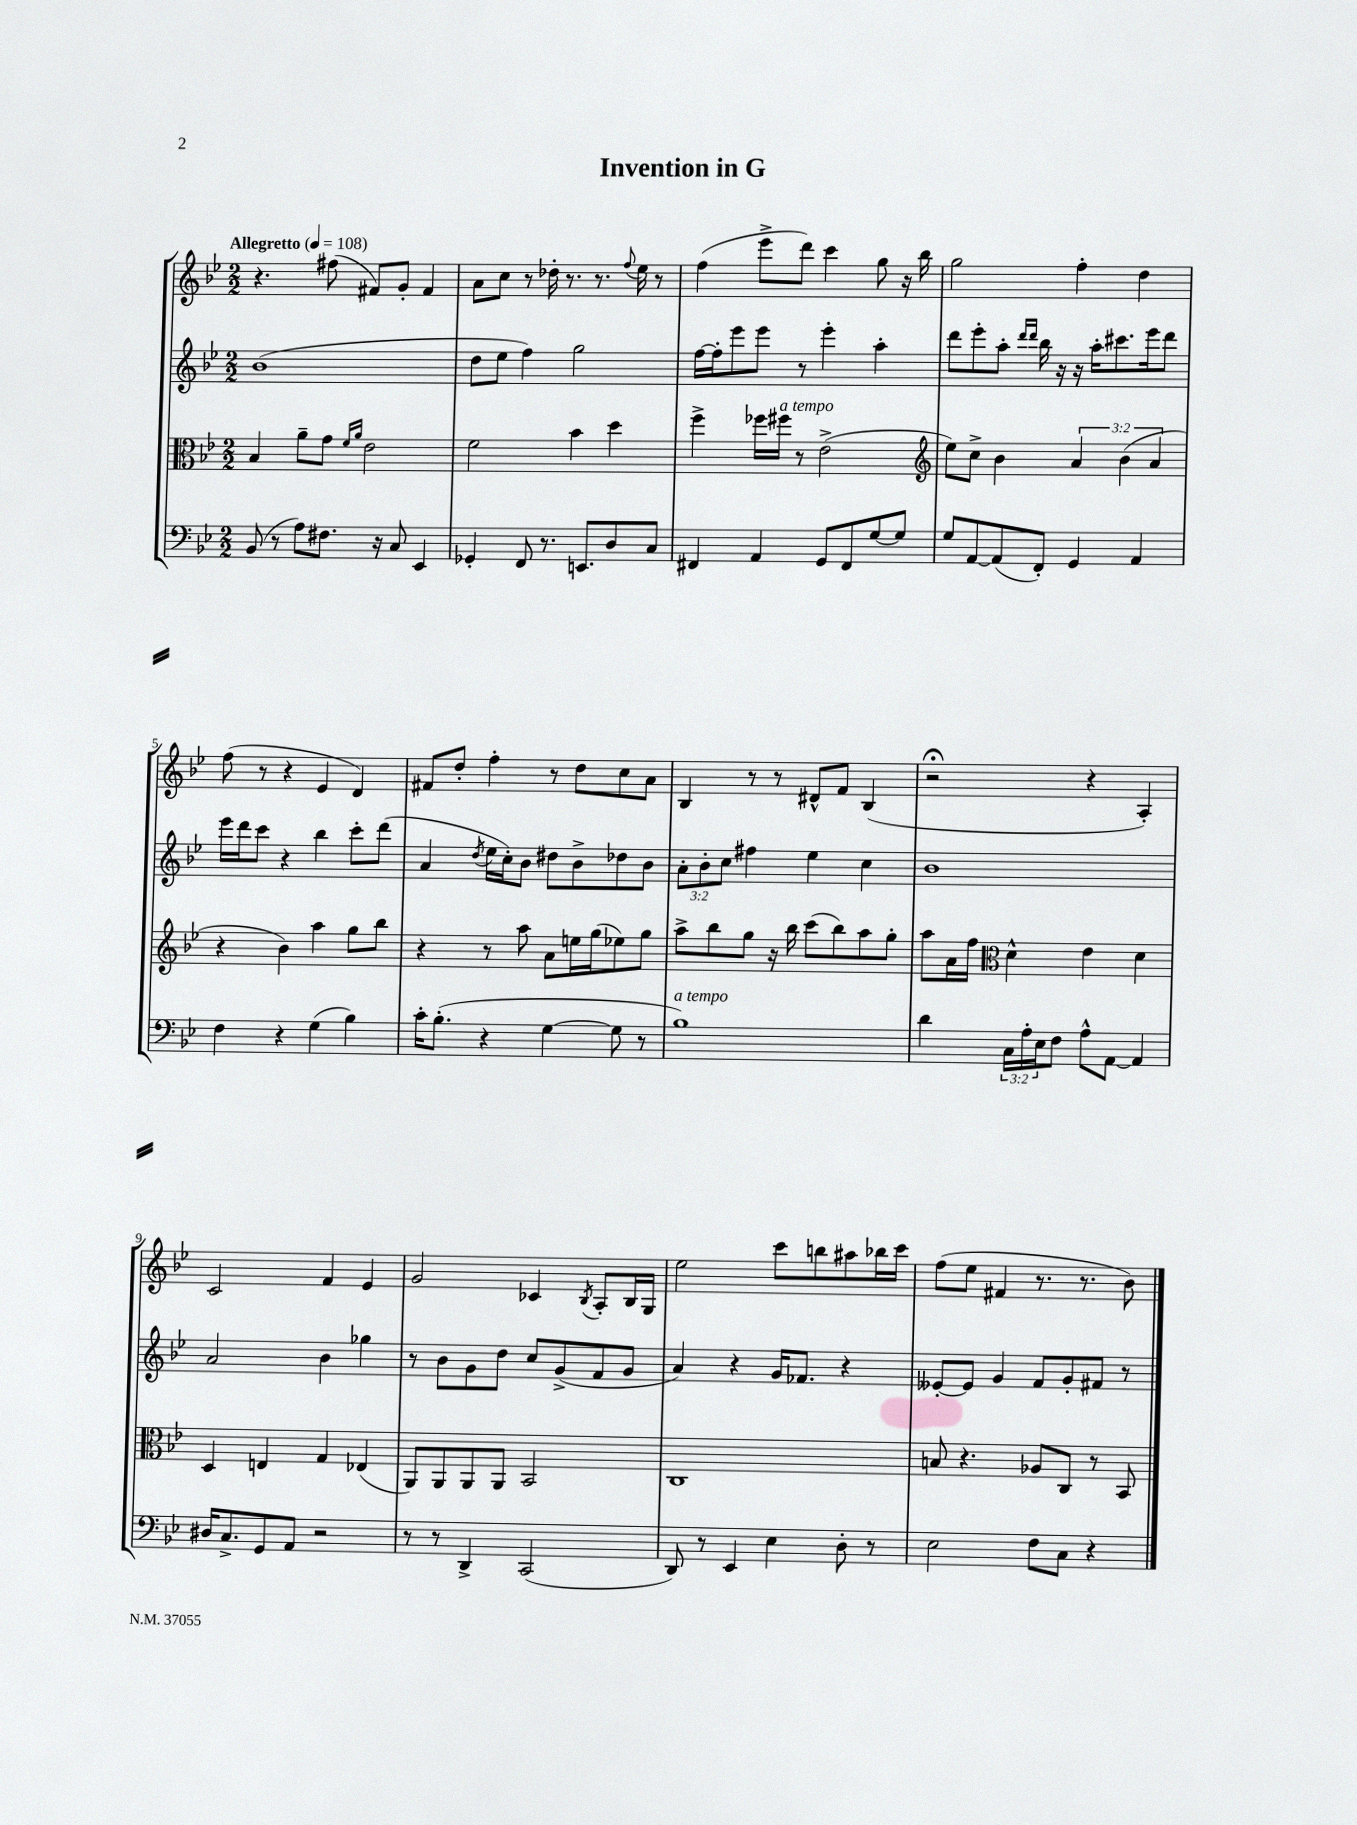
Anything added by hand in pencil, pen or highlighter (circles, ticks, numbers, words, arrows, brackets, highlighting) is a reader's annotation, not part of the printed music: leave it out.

**kern	**kern	**kern	**kern
*part4	*part3	*part2	*part1
*staff4	*staff3	*staff2	*staff1
*clefF4	*clefC3	*clefG2	*clefG2
*k[b-e-]	*k[b-e-]	*k[b-e-]	*k[b-e-]
*M2/2	*M2/2	*M2/2	*M2/2
*MM108	*MM108	*MM108	*MM108
=1	=1	=1	=1
!	!	!	!LO:TX:a:B:t=Allegretto
(8BB-/	4B-/	(1b-	4.r
8r	.	.	.
8A\L)	8a~\L	.	.
8.F#X\J	8g\J	.	(8ff#X\
.	16qqf/LL	.	.
.	16qqa/JJ	.	.
.	2e-\	.	8f#X/L)
16r	.	.	.
8C/	.	.	8g'/J
4EE-/	.	.	4f#/
=2	=2	=2	=2
4GG-X'/	2f\	8dd\L	8a\L
.	.	8ee-\J	8cc\J
8FF/	.	4ff\)	8r
8.r	.	.	16dd-X'\
.	.	.	8.r
.	4b-\	2gg\	.
8.EEn/L	.	.	.
.	.	.	8.r
8D/	4dd\	.	.
.	.	.	8qqff/
.	.	.	16ee-\
8C/J	.	.	8r
=3	=3	=3	=3
4FF#X/	4ff^\	[16ff\LL	(4ff\
.	.	16ff'\J]	.
.	.	8eee-\	.
4AA/	16ff-X\LL	8eee-\J	8eee-^\L
!	!LO:TX:a:i:t=a tempo	!	!
.	16ff#X\JJ	.	.
.	8r	8r	8ddd\J)
8GG/L	(2e-^\	4eee-'\	4ccc\
8FF#/	.	.	.
[8G/	.	4aa'\	8gg\
8G/J]	.	.	16r
.	.	.	16bb-\
=4	=4	=4	=4
*	*clefG2	*	*
8G/L	8ee-\L)	8ddd\L	2gg\
[8AA/	8cc^\J	8eee-'\	.
(8AA/]	4b-\	8aa'\J	.
.	.	16qqddd/LL	.
.	.	16qqddd/JJ	.
8FF'/J)	.	16bb-\	.
.	.	16r	.
4GG/	6a/	16r	4ff'\
.	.	16aa'\KL	.
.	.	8.ccc#X\	.
.	(6b-\	.	.
4AA/	.	.	4dd\
.	.	16eee-\k	.
.	6a/	.	.
.	.	8ddd\J	.
!!LO:LB:g=z
=5	=5	=5	=5
4F\	4r	16eee-\LL	(8ff\
.	.	16ddd\J	.
.	.	8ccc\J	8r
4r	4b-\)	4r	4r
(4G\	4aa\	4bb-\	4e-/
4B-\)	8gg\L	8ccc'\L	4d/)
.	8bb-\J	(8ddd\J	.
=6	=6	=6	=6
16c'\KL	4r	4a/	8f#X/L
(8.B-'\J	.	.	.
.	.	.	8dd'/J
.	.	8qdd/	.
4r	8r	16ee-\LL	4ff'\
.	.	16cc'\J)	.
.	8aa\	8b-\J	.
[4G\	8a\L	8dd#X\L	8r
.	16een\L	8b-^\	8dd\L
.	(16gg\J	.	.
8G\]	8ee-X\)	8dd-X\	8cc\
8r	8gg\J	8b-\J	8a\J
=7	=7	=7	=7
!LO:TX:a:i:t=a tempo	!	!	!
1B-)	8aa^\L	12a'\L	4B-/
.	.	12b-'\	.
.	8bb-\	.	.
.	.	12cc\J	.
.	8gg\J	4ff#X\	8r
.	16r	.	8r
.	16bb-\	.	.
.	(8ccc\L	4ee-\	8d#X^^/L
.	8bb-\)	.	8f/J
.	8aa\	4cc\	(4B-/
.	8gg'\J	.	.
=8	=8	=8	=8
4d\	8aa\L	1b-	2r;<
.	16a\L	.	.
.	16ff\JJ	.	.
*	*clefC3	*	*
24C\LL	4d^^\	.	.
24A'\	.	.	.
24E-\J	.	.	.
8F\J	.	.	.
8A^^\L	4e-\	.	4r
[8AA\J	.	.	.
4AA/]	4d\	.	4A'/)
!!LO:LB:g=z
=9	=9	=9	=9
16D#X/KL	4D/	2a/	2c/
8.C^/	.	.	.
8GG/	4En/	.	.
8AA/J	.	.	.
2r	4G/	4b-\	4f/
.	(4E-X/	4gg-X\	4e-/
=10	=10	=10	=10
8r	8AA/L)	8r	2g/
8r	8AA/	8b-\L	.
4DD^/	8AA/	8g\	.
.	8AA/J	8dd\J	.
(2CC/	2BB-/	8cc/L	4c-X/
.	.	(8g^/	.
.	.	.	8qB-/
.	.	8f/	8A'/L
.	.	8g/J	16B-/L
.	.	.	16G/JJ
=11	=11	=11	=11
8DD/)	1C	4a/)	2ee-\
8r	.	.	.
4EE-/	.	4r	.
4E-\	.	16g/KL	8ccc\L
.	.	8.f-X/J	.
.	.	.	8bbn\
8D'\	.	4r	8aa#X\
8r	.	.	16bb-X\L
.	.	.	16ccc\JJ
=12	=12	=12	=12
2E-\	8Bn/	[8e--X'/L	(8ff\L
.	4.r	8e--/J]	8ee-\J
.	.	4g/	4f#X/
8F\L	8A-X/L	8f/L	8.r
8C\J	8C/J	8g'/	.
.	.	.	8.r
4r	8r	8f#X/J	.
.	8BB-/	8r	8b-\)
==	==	==	==
*-	*-	*-	*-
